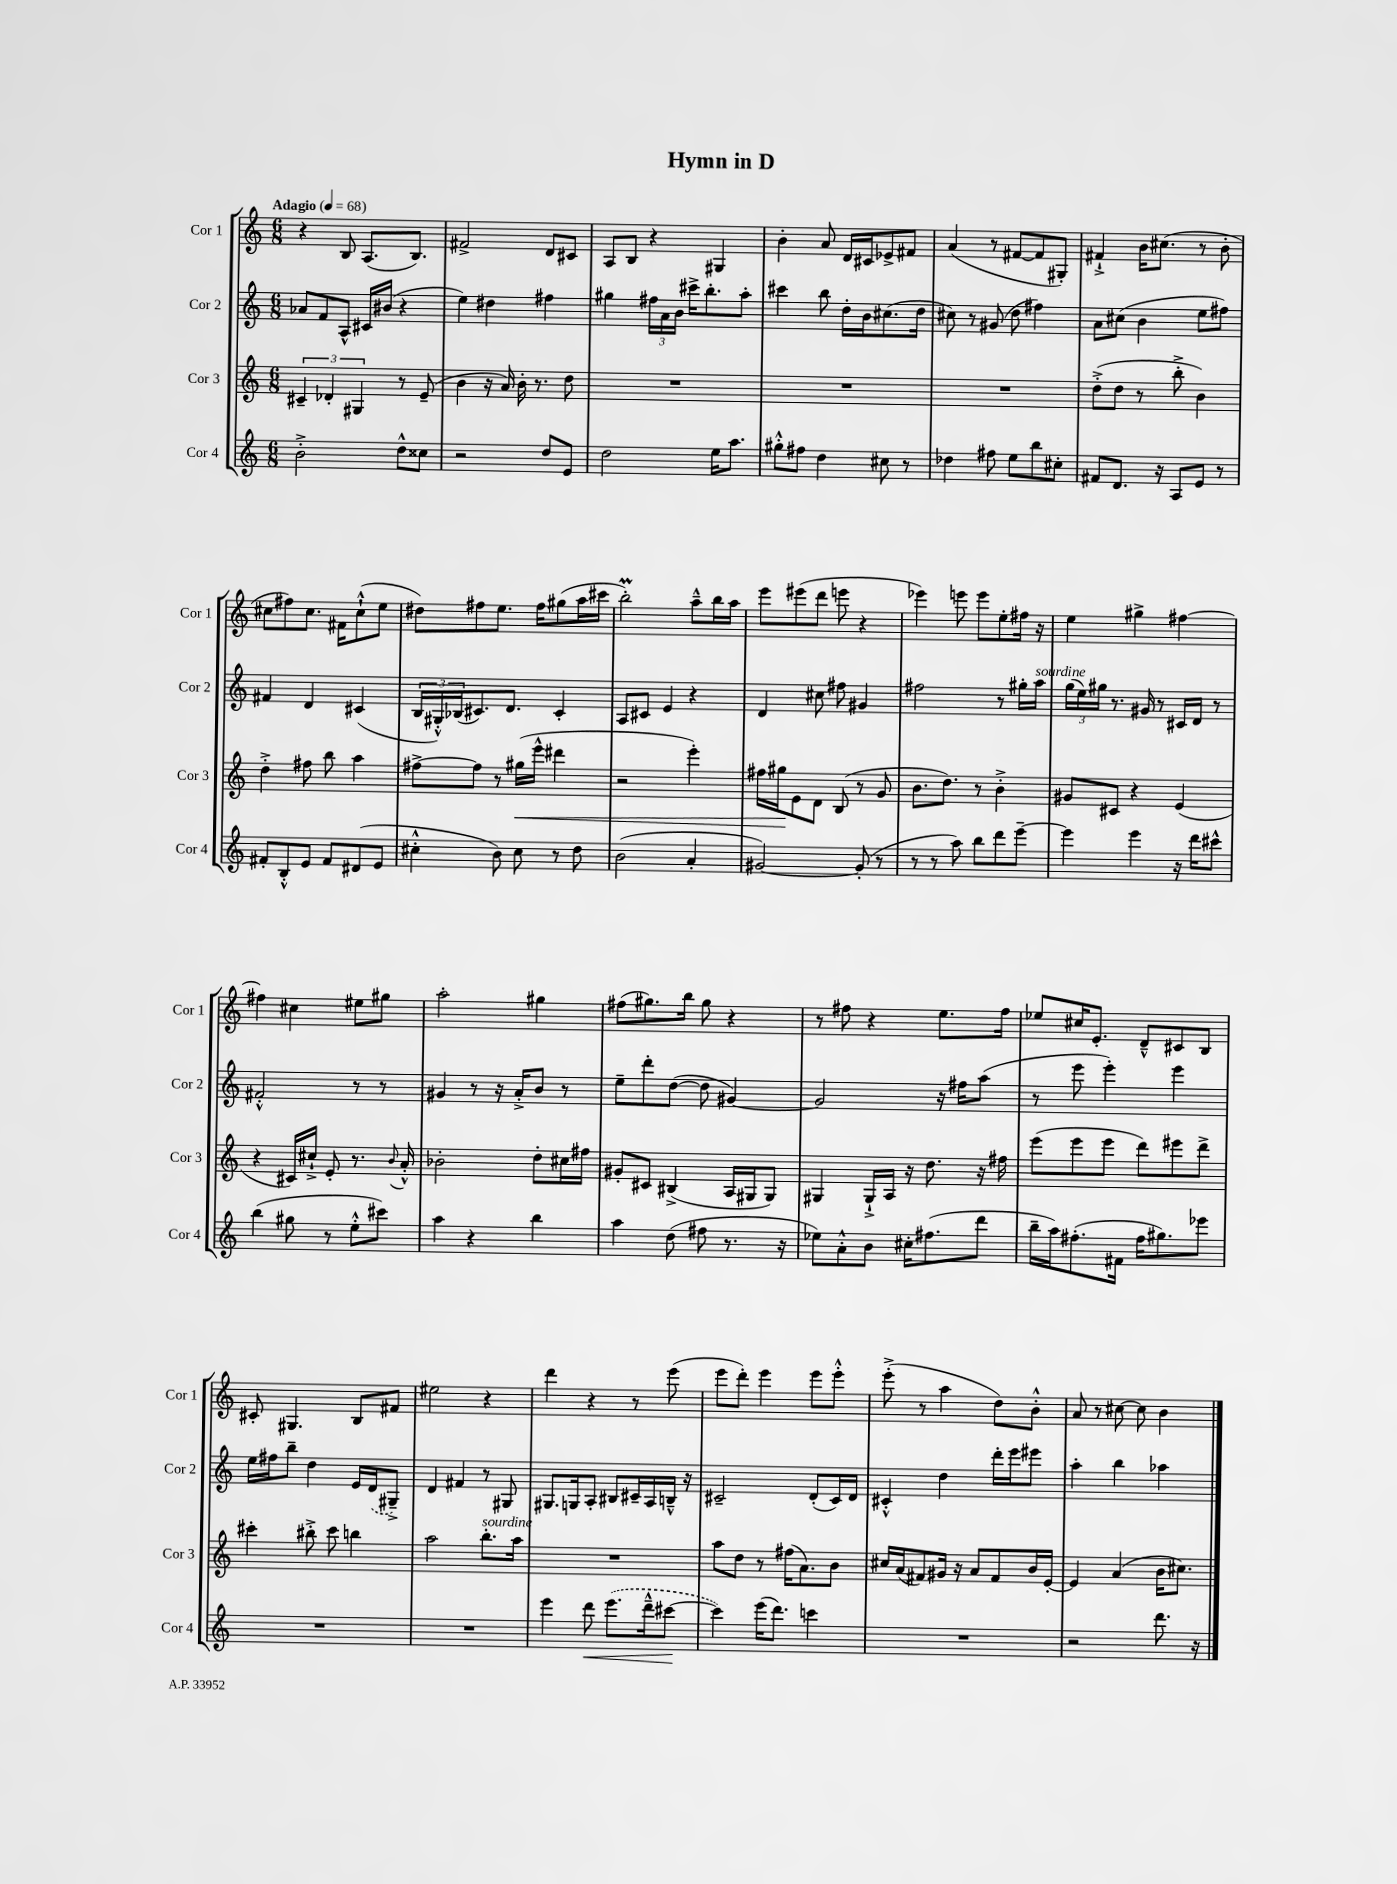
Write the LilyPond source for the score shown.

\header { title = "Hymn in D" }
<<
\new StaffGroup <<
\new Staff = "s0" \with { instrumentName = "Cor 1" shortInstrumentName = "Cor 1" } {
    \clef treble \key c \major \numericTimeSignature \time 6/8 \tempo "Adagio" 4 = 68
    r4 b8 a8.( b8.) |
    fis'2-> d'8 cis'8 |
    a8 b8 r4 gis4 |
    b'4-. a'8 d'16 cis'16 ees'8-> fis'8 |
    a'4( r8 fis'8~ fis'8 gis8-.) |
    fis'4-!-> b'16 cis''8.( r8 b'8-. |
    cis''8 fis''8) cis''8. fis'16 cis''8-!-^( e''8 |
    dis''8) fis''8 e''8. fis''16 gis''8( a''16 cis'''16 |
    b''2-.\prall) a''8---^ b''16 a''16 |
    e'''8 eis'''8( d'''8 e'''8 r4 |
    ees'''4) e'''8 e'''8 e''8-. fis''16 r16 |
    e''4 gis''4-> fis''4~ |
    fis''4 cis''4 eis''8 gis''8 |
    a''2-. gis''4 |
    fis''8( gis''8.) b''16 gis''8 r4 |
    r8 fis''8 r4 e''8. fis''16 |
    ees''8 cis''16 e'8.-. d'8---^ cis'8 b8 |
    cis'8-. gis4. b8 fis'8 |
    eis''2 r4 |
    d'''4 r4 r8 e'''8( |
    e'''8 d'''8-.) e'''4 e'''8 e'''8-.-^ |
    e'''8-.->( r8 a''4 d''8) b'8-.-^ |
    a'8 r8 cis''8~ cis''8 b'4 \bar "|." |
}
\new Staff = "s1" \with { instrumentName = "Cor 2" shortInstrumentName = "Cor 2" } {
    \clef treble \key c \major \numericTimeSignature \time 6/8
    aes'8 f'8 a8-^ cis'16 bis'16( r4 |
    e''4) dis''4 fis''4 |
    gis''4 \tuplet 3/2 { fis''16 a'16 b'16 } cis'''16-> b''8.-. a''8-. |
    cis'''4 b''8 d''16-. b'16 cis''8.( d''16 |
    cis''8) r8 gis'8( d''8 fis''4) |
    a'8 cis''8( b'4 e''8 fis''8) |
    fis'4 d'4 cis'4( |
    \tuplet 3/2 { b16 gis16-.-^) bes16( } cis'8.) d'8. cis'4-. |
    a8 cis'8 e'4 r4 |
    d'4 cis''8 fis''8 gis'4 |
    fis''2 r8 gis''16-. a''16^\markup { \italic "sourdine" } |
    \tuplet 3/2 { g''16( e''16) gis''16 } r8. gis'16 r8 cis'16 d'16 r8 |
    fis'2-.-^ r8 r8 |
    gis'4 r8 r16 a'16-.-> b'8 r8 |
    e''8-- d'''8-. d''8~( d''8 gis'4~) |
    gis'2 r16 fis''16 a''8( |
    r8 e'''8 e'''4-.) e'''4 |
    e''16 fis''16 b''8-- d''4 e'16 \once \slurDashed d'16( gis8--->) |
    d'4 fis'4 r8 gis8 |
    gis8. g16 a8-. bis8 cis'16-- a16 b16---^ r16 |
    cis'2-- d'8-.( cis'16) d'16 |
    cis'4-.-^ d''4 d'''16-. e'''16 eis'''8 |
    a''4-. b''4 aes''4 \bar "|." |
}
\new Staff = "s2" \with { instrumentName = "Cor 3" shortInstrumentName = "Cor 3" } {
    \clef treble \key c \major \numericTimeSignature \time 6/8
    \tuplet 3/2 { cis'4-- des'4-. gis4 } r8 e'8--( |
    b'4 r16 a'16) b'16-. r8. d''8 |
    R2. |
    R2. |
    R2. |
    d''8-.->( d''8 r8 b''8-.-> b'4) |
    d''4-.-> fis''8 b''8 a''4 |
    fis''8~-> fis''8 r8 gis''16\<( e'''16-^ dis'''4 |
    r2 e'''4-.) |
    fis''16 gis''16\! e'8 d'8 b8( r8 g'8 |
    b'8. d''8.) r8 b'4-.-> |
    gis'8 cis'8 r4 e'4( |
    r4 cis'16) cis''16-!-> e'8-. r8. \appoggiatura { b'8 } a'16-.-^ |
    bes'2-. d''8-. cis''16 fis''16 |
    gis'8-. cis'8 bis4->( a16 gis16 gis8) |
    gis4 gis16-!-> a16 r16 d''8. r16 fis''16 |
    e'''8( e'''8 e'''8 d'''8) eis'''8 d'''8-> |
    cis'''4-. bis''8-.-> cis'''8 b''4 |
    a''2 b''8.-.^\markup { \italic "sourdine" } a''16 |
    R2. |
    a''8 d''8 r8 fis''16( a'8.) b'8 |
    cis''16 a'16( fis'8) gis'16 r16 a'8 fis'8 b'16 e'16~-. |
    e'4 a'4( b'16 cis''8.) \bar "|." |
}
\new Staff = "s3" \with { instrumentName = "Cor 4" shortInstrumentName = "Cor 4" } {
    \clef treble \key c \major \numericTimeSignature \time 6/8
    b'2-.-> d''8-^ cisis''8 |
    r2 d''8 e'8 |
    d''2 e''16 a''8. |
    gis''8-.-^ fis''8 d''4 cis''8 r8 |
    des''4 fis''8 e''8 b''8 cis''8-. |
    fis'8 d'8. r16 a8 e'8 r8 |
    fis'8-. b8-.-^ e'8 fis'8 dis'8( e'8 |
    cis''4-.-^ b'8) cis''8 r8 d''8 |
    b'2( a'4-. |
    gis'2~) gis'8-.( r8 |
    r8 r8 a''8) b''8 d'''8 e'''8~-- |
    e'''4 e'''4 r16 d'''16 cis'''8-^ |
    b''4( gis''8 r8 e''8-.-^ cis'''8) |
    a''4 r4 b''4 |
    a''4 d''8( fis''8 r8. r16 |
    ees''8) a'8-.-^ b'8 cis''16-. fis''8.( d'''8 |
    b''16-- a''16) fis''8.-.( fis'16 fis''16 gis''8.) ees'''8 |
    R2. |
    R2. |
    e'''4 d'''8\< \once \slurDashed e'''8.( d'''16---^ cis'''8~\! |
    cis'''4) e'''16( d'''8.) c'''4 |
    R2. |
    r2 d'''8. r16 \bar "|." |
}
>>
>>
\layout { \context { \Score \remove "Bar_number_engraver" } }
